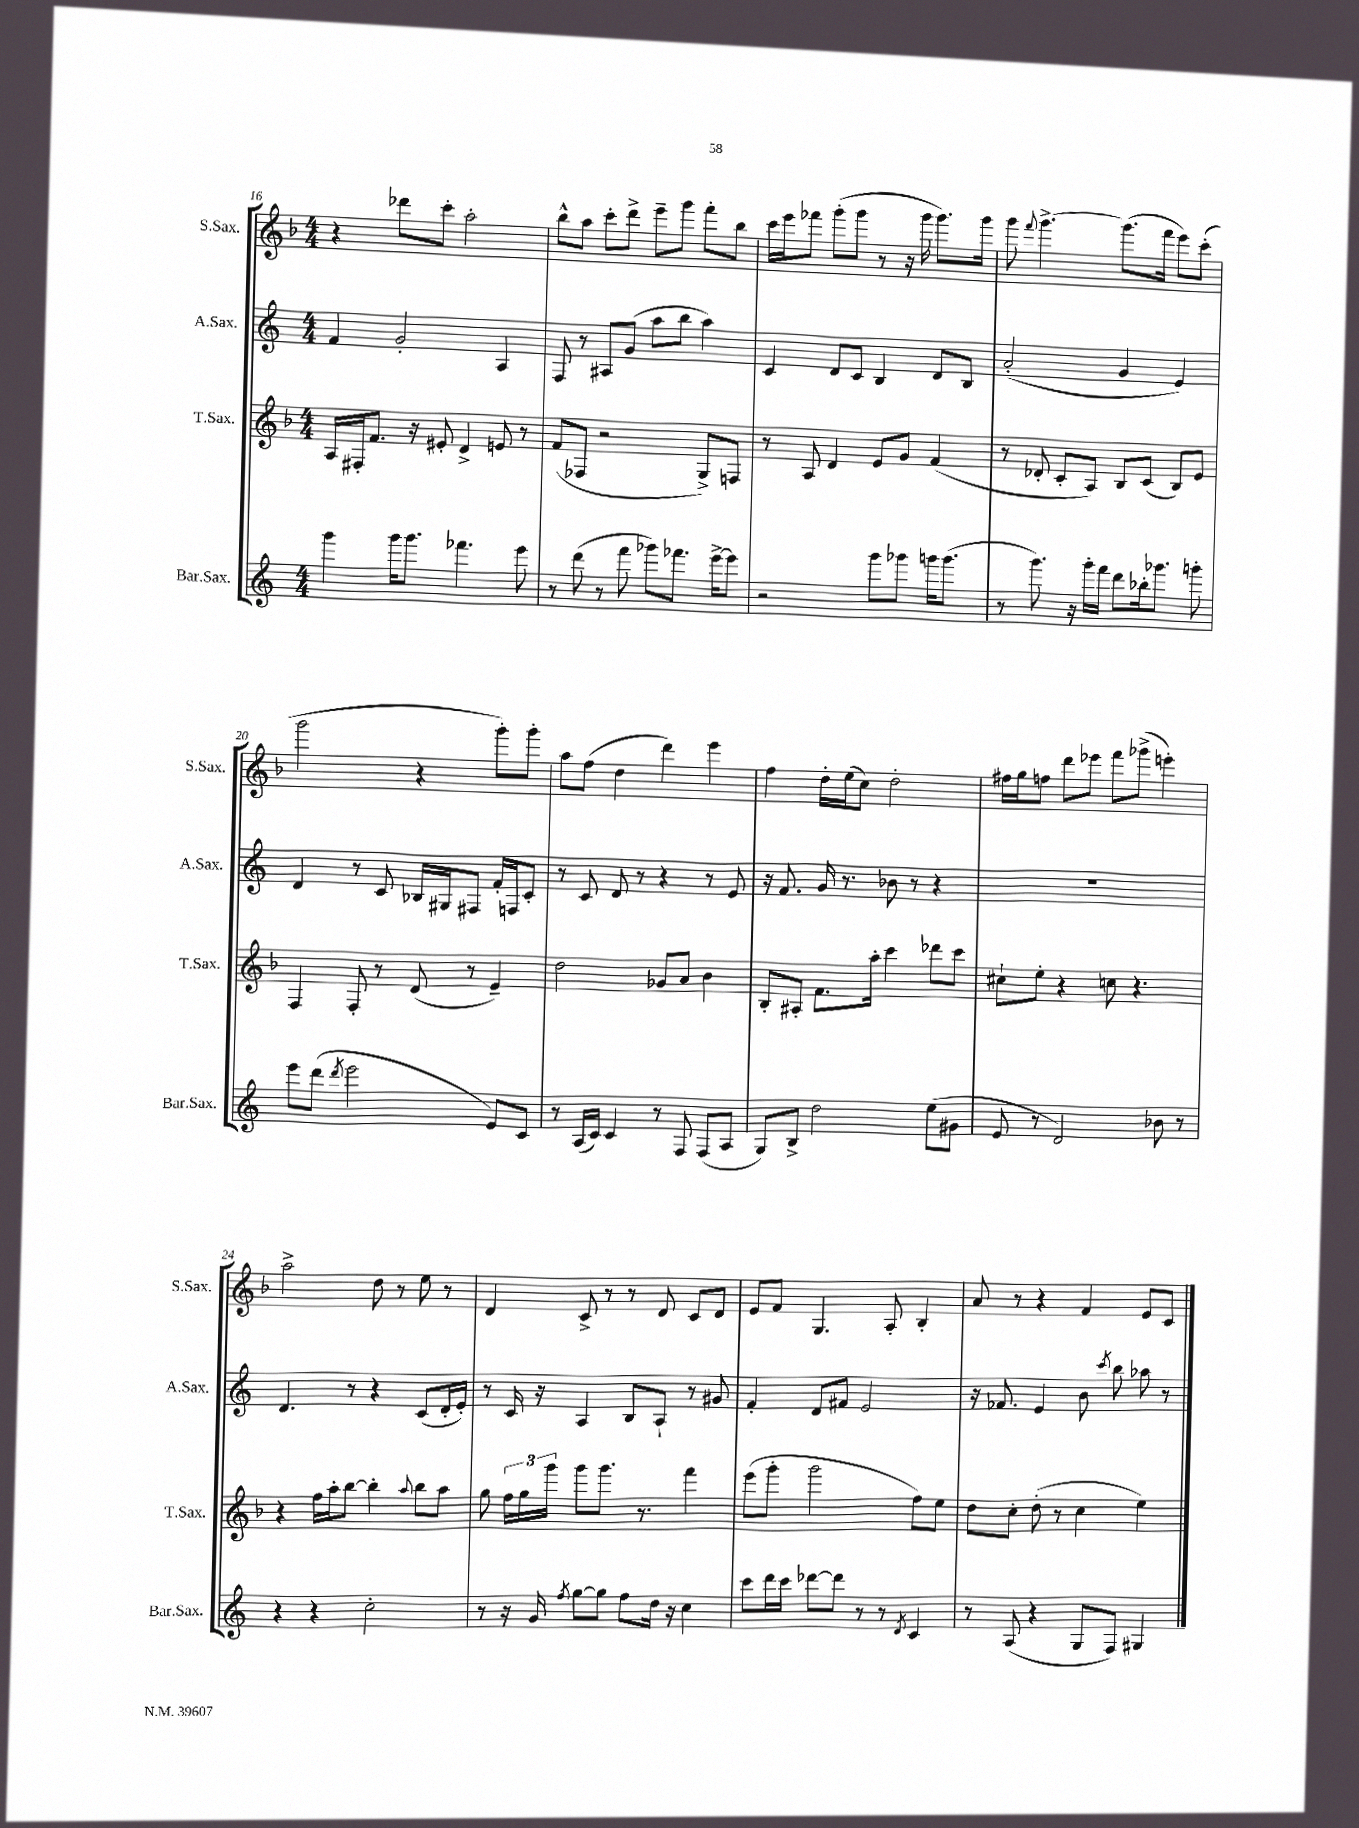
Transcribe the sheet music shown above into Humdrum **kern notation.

**kern	**kern	**kern	**kern
*part4	*part3	*part2	*part1
*staff4	*staff3	*staff2	*staff1
*I"Bar.Sax.	*I"T.Sax.	*I"A.Sax.	*I"S.Sax.
*I'Bar.Sax.	*I'T.Sax.	*I'A.Sax.	*I'S.Sax.
*clefG2	*clefG2	*clefG2	*clefG2
*k[]	*k[b-]	*k[]	*k[b-]
*M4/4	*M4/4	*M4/4	*M4/4
=16	=16	=16	=16
4ggg\	16A/LL	4f/	4r
.	16F#X'/J	.	.
.	8.f/J	.	.
16ggg\KL	.	2g'/	8ddd-X\L
8.ggg\J	16r	.	.
.	8e#X'/	.	8ccc'\J
4.fff-X\	4d^/	.	2aa'\
.	8en/	4A/	.
8eee\	8r	.	.
=17	=17	=17	=17
8r	(8f/L	8F/	8bb-^^\L
(8ddd\	8F-X/J	8r	8aa\J
8r	2r	8A#X/L	8ccc'\L
8fff\	.	(8g/J	8ddd^\J
8ggg-X\L)	.	8aa\L	8eee~\L
8.fff-X\J	.	8bb\J	8ggg\J
.	8G^/L)	4aa\)	8fff'\L
[16eee^\KL	.	.	.
8eee\J]	8Fn/J	.	8bb-\J
=18	=18	=18	=18
2r	8r	4c/	16ccc\LL
.	.	.	16eee\J
.	8A/	.	8fff-X\J
.	4d/	8d/L	(8ggg'\L
.	.	8c/J	8ggg\J
8ggg\L	8e/L	4B/	8r
8ggg-X\J	8g/J	.	16r
.	.	.	16ggg\
16gggn\KL	(4f/	8d/L	8.ggg\L)
(8.ggg\J	.	.	.
.	.	8B/J	.
.	.	.	16ggg\Jk
=19	=19	=19	=19
8r	8r	(2a'/	8ggg\
.	.	.	8qqfff/
8.ggg\)	8d-X'/	.	[4.ggg^\
.	8c'/L	.	.
16r	.	.	.
16ggg'\LL	8A/J)	.	.
16fff\JJ	.	.	.
8ddd\L	8B-/L	4g/	(8.ggg\L]
16bb-X'\k	(8c/J	.	.
8.ggg-X\J	.	.	16fff\Jk
.	8B-/L)	4e/)	8eee\L)
8gggn'\	8e/J	.	(8ccc'\J
!!LO:LB:g=z
=20	=20	=20	=20
8eee\L	4F/	4d/	2ggg\
(8ddd\J	.	.	.
8qddd/	.	.	.
2eee\	8F'/	8r	.
.	8r	8c/	.
.	(8d/	16B-X/LL	4r
.	.	16G#X/J	.
.	8r	8F#X/J	.
8e/L)	4e~/)	16f'/LL	8ggg'\L)
.	.	16Fn/J	.
8c/J	.	8c'/J	8ggg'\J
=21	=21	=21	=21
8r	2dd\	8r	8aa\L
(16A/LL	.	8c/	(8ff\J
16c/JJ)	.	.	.
4c/	.	8d/	4dd\
.	.	8r	.
8r	8g-X/L	4r	4ddd\)
8F/	8a/J	.	.
(8F/L	4b-\	8r	4eee\
8A/J	.	8e/	.
=22	=22	=22	=22
8G/L)	8B-'/L	16r	4ff\
.	.	8.f/	.
8B^/J	8A#X'/J	.	.
2dd\	8.f\L	16g/	16dd'\LL
.	.	8.r	(16ee\J
.	.	.	8cc\J)
.	16aa'\Jk	.	.
.	4ccc\	8b-X\	2dd'\
.	.	8r	.
(8ee\L	8ddd-X\L	4r	.
8g#X\J	8ccc\J	.	.
=23	=23	=23	=23
8e/	8cc#X`\L	1r	16ff#X\LL
.	.	.	16gg\J
8r	8ee'\J	.	8ffn\J
2d/)	4r	.	8ddd\L
.	.	.	8eee-X\J
.	8ccn\	.	8fff\L
.	4.r	.	(8ggg-X^\J
8b-X\	.	.	4eeen'\)
8r	.	.	.
!!LO:LB:g=z
=24	=24	=24	=24
4r	4r	4.d/	2aa^\
4r	16ff\LL	.	.
.	16aa'\J	.	.
.	[8bb-\J	8r	.
2cc'\	4bb-'\]	4r	8dd\
.	.	.	8r
.	8qqaa/	.	.
.	8bb-\L	(8c/L	8ee\
.	8aa\J	16d'/L	8r
.	.	16e'/JJ)	.
=25	=25	=25	=25
8r	8gg\	8r	4d/
16r	24ff\LL	16c/	.
.	24gg\	.	.
16g/	.	16r	.
.	24ggg\JJ	.	.
8qff/	.	.	.
[8gg\L	8ggg\L	4A/	8c^/
8gg\J]	8.ggg\J	.	8r
8ff\L	.	8B/L	8r
.	8.r	.	.
16dd\Jk	.	8A`/J	8d/
16r	.	.	.
4cc\	4fff\	8r	8c/L
.	.	8g#X/	8d/J
=26	=26	=26	=26
8ccc\L	(8eee\L	4f'/	8e/L
16ddd\L	8ggg'\J	.	8f/J
16ccc\JJ	.	.	.
[8ddd-X\L	2ggg\	8d/L	4.G/
8ddd-\J]	.	8f#X/J	.
8r	.	2e/	.
8r	.	.	8A'/
8qd/	.	.	.
4c/	8ff\L)	.	4B-'/
.	8ee\J	.	.
=27	=27	=27	=27
8r	8dd\L	16r	8a/
.	.	8.f-X/	.
(8A/	8cc'\J	.	8r
4r	(8dd'\	4e/	4r
.	8r	.	.
8G/L	4cc\	8b\	4f/
.	.	8qccc/	.
8F/J)	.	8bb\	.
4G#X/	4ee\)	8aa-X\	8e/L
.	.	8r	8c/J
==	==	==	==
*-	*-	*-	*-
